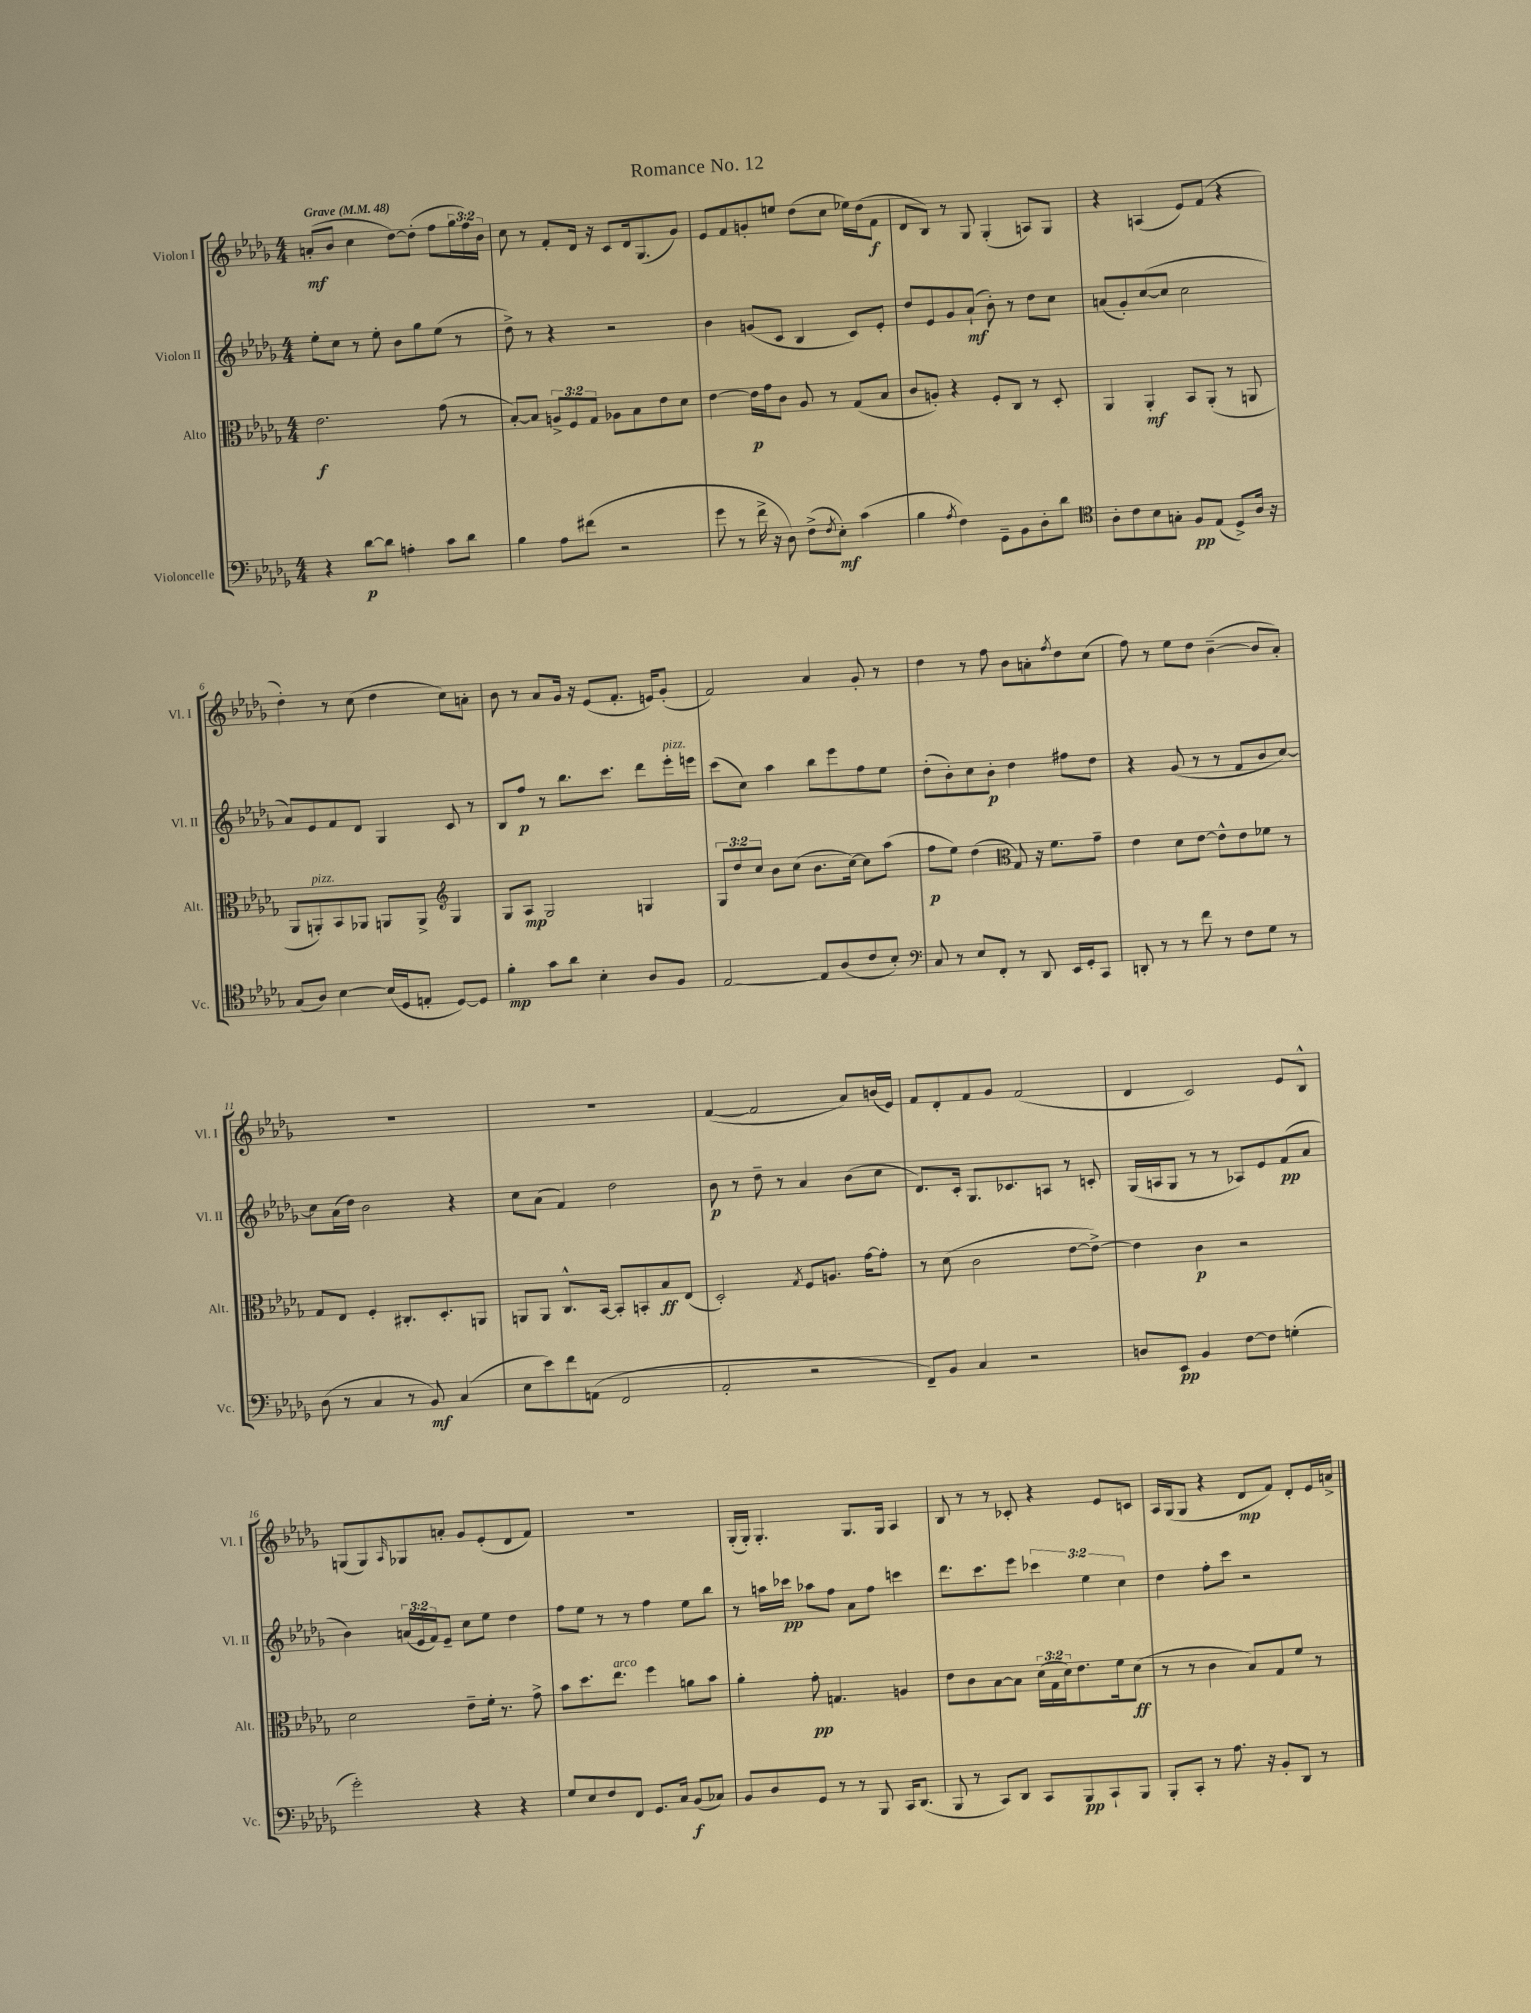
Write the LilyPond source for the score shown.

\header { title = "Romance No. 12" }
<<
\new StaffGroup <<
\new Staff = "s0" \with { instrumentName = "Violon I" shortInstrumentName = "Vl. I" } {
    \clef treble \key des \major \numericTimeSignature \time 4/4 \override Staff.TupletNumber.text = #tuplet-number::calc-fraction-text \tempo "Grave" 4 = 48
    a'8-.\mf( bes'8 c''4 des''8~) des''8-.( f''8 \tuplet 3/2 { ges''16 f''16) bes'16 } |
    c''8 r8 f'8-. des'16 r16 c'8 des'16 ges8.( ges'8) |
    ees'8 f'8 g'8-. e''8 des''8( c''8 ees''16) des''16( f'8\f |
    des'8 bes8) r8 ges8 ges4-.( a8) ges8 |
    r4 a4( ees'8) f'8( r4 |
    des''4-.) r8 c''8( des''4 c''8) a'8-. |
    bes'8 r8 aes'8 ges'16 r16 ees'8( f'8.-. e'16) ges'8-.( |
    f'2) aes'4 ges'8-. r8 |
    des''4 r8 f''8 bes'8 a'8-. \acciaccatura { f''8 } des''8 c''8( |
    f''8) r8 ees''8 des''8 bes'4~--( bes'8 aes'8-.) |
    r1 |
    r1 |
    f'4~( f'2 aes'8) b'16( ees'16) |
    f'8 des'8-. f'8 ges'8 f'2( |
    des'4 c'2) ees'8 bes8-^ |
    g8( g8) \grace { aes16 } ges8 a'8-. ges'8 ees'8-.( des'8 f'8) |
    r1 |
    ges16-.( ges16-.) ges4.-. ges8. ges16 aes4 |
    bes8 r8 r8 ces'8-. r4 ees'8 c'8 |
    aes16 ges16( ges8 r4 des'8\mp f'8) des'8-. ees'16 a'16-> \bar "|." |
}
\new Staff = "s1" \with { instrumentName = "Violon II" shortInstrumentName = "Vl. II" } {
    \clef treble \key des \major \numericTimeSignature \time 4/4 \override Staff.TupletNumber.text = #tuplet-number::calc-fraction-text
    ees''8-. c''8 r8 ees''8-. bes'8 ges''8 ees''8( r8 |
    des''8->) r8 r4 r2 |
    bes'4 g'8( c'8 bes4 c'8) ees'8-. |
    des''8 ees'8 ges'8 aes'8-!\mf( bes'8-.) r8 des''8 c''8 |
    a'8( ges'8-.) c''8~( c''8 c''2 |
    aes'8) ees'8 f'8 des'8 ges4 c'8 r8 |
    bes8 f''8\p r8 bes''8. c'''8. des'''8 ees'''16-.^\markup { \italic "pizz." } e'''16 |
    c'''8( c''8) aes''4 bes''8 ees'''8 f''8 ees''8 |
    des''8-.( bes'8-.) c''8 bes'8-.\p des''4 fis''8 des''8 |
    r4 ges'8( r8 r8 f'8 bes'8 c''8~) |
    c''8 aes'16( des''16) bes'2 r4 |
    c''8 aes'8( f'4) des''2 |
    bes'8\p r8 des''8-- r8 aes'4 bes'8( c''8 |
    des'8.) c'16-. ges8. ces'8. a8 r8 c'8-. |
    ges16( a16 ges8 r8 r8 aes8) ees'8 f'8\pp( aes'8 |
    bes'4) \tuplet 3/2 { a'16( ees'16 f'16) } ees'8-- c''8 ees''8 des''4 |
    f''8 ees''8 r8 r8 f''4 ees''8 bes''8 |
    r8 a''16 ces'''16\pp aes''8 f''8 aes'8 f''8 c'''4 |
    des'''8. c'''8. ees'''8 \tuplet 3/2 { ces'''4 ees''4 c''4 } |
    des''4 f''8-. c'''8 r2 \bar "|." |
}
\new Staff = "s2" \with { instrumentName = "Alto" shortInstrumentName = "Alt." } {
    \clef alto \key des \major \numericTimeSignature \time 4/4 \override Staff.TupletNumber.text = #tuplet-number::calc-fraction-text
    ees'2.\f ges'8( r8 |
    bes8~-.) bes8 \tuplet 3/2 { a8-> f8 ges8 } aes8 bes8 ees'8 des'8 |
    ees'4~ ees'16\p ges'16 c'8 aes8 r8 ges8( bes8 |
    c'8 a8-.) r4 f8-. c8 r8 des8-. |
    aes,4 aes,4-.\mf bes,8 aes,8-.( r8 a,8 |
    aes,8 a,8-.^\markup { \italic "pizz." }) bes,8 aes,8 a,8 a,8-> \clef treble ges4 |
    ges8 aes8\mp ges2 g4 |
    \tuplet 3/2 { ges8 des''8 c''8 } bes'8 c''8( bes'8. c''16~) c''8 aes''8( |
    f''8\p ees''8) des''4( \clef alto ges8) r16 f'8. ges'8-- |
    ees'4 des'8 ees'8~ ees'8-^ ees'8 fes'8 r8 |
    ges8 ees8 f4-. cis8.-. des8.-. a,8 |
    a,8 a,8 c8.-^ bes,16~ bes,8-. b,8-. bes8\ff ees8( |
    des2-.) \acciaccatura { ges8 } f8 a8. ges'16~ ges'8-. |
    r8 des'8( c'2 ees'8~ ees'8~->) |
    ees'4 c'4\p r2 |
    des'2 ees'8-- f'16-. r8. ges'8-> |
    bes'8 des''8. ees''8.^\markup { \italic "arco" } f''4 a'8 bes'8 |
    aes'4-. ges'8-.\pp g4. a4 |
    ees'8 c'8 bes8~ bes8 \tuplet 3/2 { des'16( ges16 des'16) } ees'8. f'16 des'8\ff( |
    r8 r8 c'4 bes8) ges8 f'8 r8 \bar "|." |
}
\new Staff = "s3" \with { instrumentName = "Violoncelle" shortInstrumentName = "Vc." } {
    \clef bass \key des \major \numericTimeSignature \time 4/4
    r4 des'8~\p des'8 a4-. c'8 des'8 |
    bes4 aes8 fis'8( r2 |
    ges'8 r8 f'16-> r16 des8) f8->( \acciaccatura { f8 } ees8-.\mf) c'4( |
    bes4 \acciaccatura { aes8 } f4) ges,8-- bes,8 des8-. des'8 |
    \clef tenor aes8-. c'8 bes8 g8-. f8\pp ees8( des8->) aes16 r16 |
    ges8( aes8) bes4~ bes16( des16 e8-. des8~) des8 |
    f'4-.\mp ges'8 aes'8 bes4-. aes8 f8 |
    ees2~ ees8 aes8( c'8 bes8-.) |
    \clef bass c8 r8 ees8 f,8-. r8 des,8 ees,16 ges,16-. c,8 |
    d,8-. r8 r8 f'8 r8 f8 ges8 r8 |
    des8( r8 c4 r8 bes,8\mf) c4( |
    ees8 ees'8) f'8 a,8( f,2 |
    aes,2-. r2 |
    f,8--) bes,8 c4 r2 |
    d8 ees,8\pp bes,4 f8~ f8 g4-.( |
    ges'2-.) r4 r4 |
    ges8 ees8 f8 f,8 ges,8. c16 bes,8\f( ces8) |
    bes,8 des8 ges,8 r8 r8 bes,,8 c,16 des,8.( |
    bes,,8 r8 c,8) des,8 c,8 bes,,8\pp c,8-! bes,,8 |
    bes,,8-. c,8-. r8 aes8. r16 bes,8-. des,8 r8 \bar "|." |
}
>>
>>
